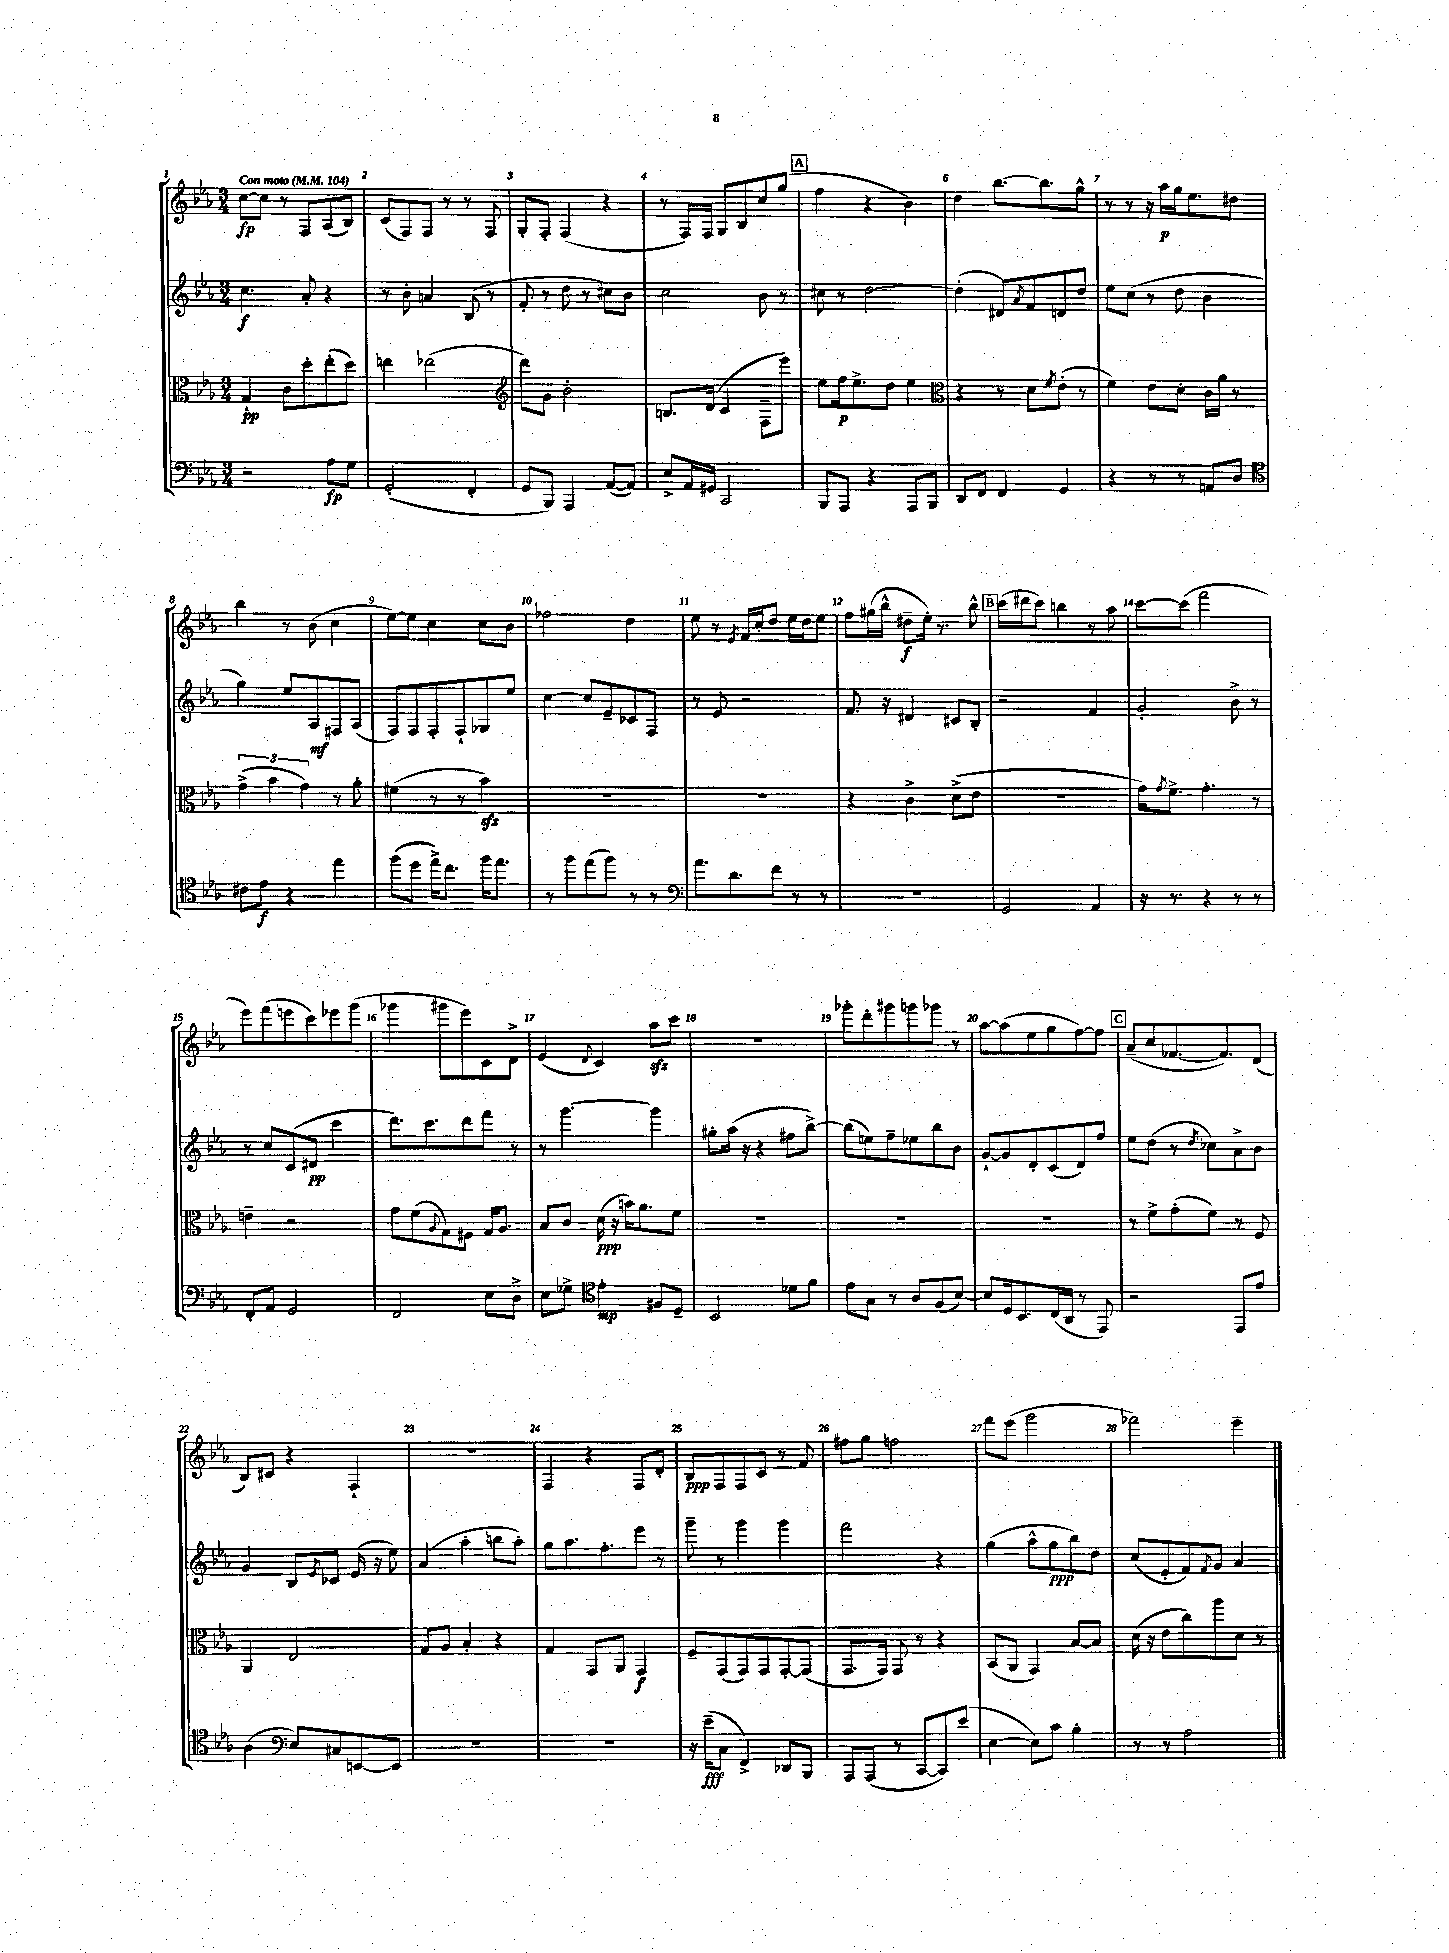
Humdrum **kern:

**kern	**dynam	**kern	**dynam	**kern	**dynam	**kern	**dynam
*part4	*part4	*part3	*part3	*part2	*part2	*part1	*part1
*staff4	*staff4	*staff3	*staff3	*staff2	*staff2	*staff1	*staff1
*clefF4	*	*clefC3	*	*clefG2	*	*clefG2	*
*k[b-e-a-]	*	*k[b-e-a-]	*	*k[b-e-a-]	*	*k[b-e-a-]	*
*M3/4	*	*M3/4	*	*M3/4	*	*M3/4	*
*MM104	*	*MM104	*	*MM104	*	*MM104	*
=1	=1	=1	=1	=1	=1	=1	=1
!	!	!	!	!	!	!LO:TX:a:B:t=Con moto	!
2r	.	4G`/	pp	4.cc\	f	[8cc\L	fp
.	.	.	.	.	.	8cc\J]	.
.	.	8c\L	.	.	.	8r	.
.	.	8dd'\	.	8a-'/	.	8F/L	.
8A-\L	fp	(8ee-'\	.	4r	.	(8A-/	.
8G\J	.	8dd\J)	.	.	.	8B-/J)	.
=2	=2	=2	=2	=2	=2	=2	=2
(2GG'/	.	4een\	.	8r	.	(8c/L	.
.	.	.	.	8b-'\	.	8F/)	.
.	.	(2ee-X\	.	4an/	.	8F/J	.
.	.	.	.	.	.	8r	.
4FF'/	.	.	.	(8B-/	.	8r	.
.	.	.	.	8r	.	8F/	.
=3	=3	=3	=3	=3	=3	=3	=3
*	*	*clefG2	*	*	*	*	*
8GG/L	.	8ddd\L)	.	8f'/	.	8G'/L	.
8BBB-/J)	.	8g\J	.	8r	.	8F'/J	.
4AAA-/	.	2b-'\	.	8dd\	.	(4F/	.
.	.	.	.	8r	.	.	.
([8AA-/L	.	.	.	8cc#X\L)	.	4r	.
8AA-/J])	.	.	.	8b-\J	.	.	.
=4	=4	=4	=4	=4	=4	=4	=4
8E-^/L	.	8.Bn/L	.	2cc\	.	8r	.
16AA-/L	.	.	.	.	.	16F/LL)	.
16GG#X/JJ	.	(16d/Jk	.	.	.	16F/JJ	.
2CC/	.	4c/	.	.	.	8G/L	.
.	.	.	.	.	.	8B-/	.
.	.	8F~\L	.	8b-\	.	8cc/	.
.	.	8eee-\J)	.	8r	.	(8gg/J	.
!!LO:REH:place=s1:t=A
=5	=5	=5	=5	=5	=5	=5	=5
8BBB-/L	.	8ee-\L	.	8cc#X\	.	4ff\	.
8AAA-/J	.	16ff\k	p	8r	.	.	.
.	.	8.ee-^\	.	.	.	.	.
4r	.	.	.	[2dd\	.	4r	.
.	.	8dd\J	.	.	.	.	.
8AAA-/L	.	4ee-\	.	.	.	4b-\)	.
8BBB-/J	.	.	.	.	.	.	.
=6	=6	=6	=6	=6	=6	=6	=6
*	*	*clefC3	*	*	*	*	*
8DD/L	.	4r	.	(4dd'\]	.	4dd\	.
8FF/J	.	.	.	.	.	.	.
4FF/	.	8r	.	8d#X/L)	.	[8.bb-\L	.
.	.	.	.	8qa-/	.	.	.
.	.	8d\L	.	8f/	.	.	.
.	.	.	.	.	.	8.bb-\]	.
.	.	8qf/	.	.	.	.	.
4GG/	.	(8e-'\J	.	8dn/	.	.	.
.	.	8r	.	8dd/J	.	8gg^^\J	.
=7	=7	=7	=7	=7	=7	=7	=7
4r	.	4f\)	.	8ee-\L	.	8r	.
.	.	.	.	(8cc\J	.	8r	.
8r	.	8e-\L	.	8r	.	16r	.
.	.	.	.	.	.	16aa-\LL	p
8r	.	8d'\J	.	8dd\	.	16gg\J	.
.	.	.	.	.	.	8.ee-\	.
8AAn/L	.	16c\LL	.	4b-\	.	.	.
.	.	16a-\JJ	.	.	.	.	.
8D/J	.	8r	.	.	.	8dd#X\J	.
!!LO:LB:g=z
=8	=8	=8	=8	=8	=8	=8	=8
*clefC4	*	*	*	*	*	*	*
8c#X\L	.	(6g^\	.	4gg\)	.	4bb-\	.
8e-\J	f	.	.	.	.	.	.
.	.	6b-\	.	.	.	.	.
4r	.	.	.	8ee-/L	.	8r	.
.	.	6g\)	.	.	.	.	.
.	.	.	.	8A-/	mf	(8b-\	.
4ee-\	.	8r	.	8F#X/	.	4cc\	.
.	.	8a-'\	.	(8A-/J	.	.	.
=9	=9	=9	=9	=9	=9	=9	=9
(8ff\L	.	(4f#X\	.	8F/L)	.	[8ee-\L)	.
8dd\J	.	.	.	8F/	.	8ee-\J]	.
16ee-^\KL)	.	8r	.	8F'/	.	4cc\	.
8.cc\J	.	.	.	.	.	.	.
.	.	8r	.	8F`/	.	.	.
16ff\KL	.	4b-zz\)	.	8G-X/	.	8cc\L	.
8.ee-\J	.	.	.	.	.	.	.
.	.	.	.	8ee-/J	.	8b-\J	.
=10	=10	=10	=10	=10	=10	=10	=10
8r	.	2.r	.	[4cc\	.	2ff-X\	.
8ff\L	.	.	.	.	.	.	.
(8ee-\	.	.	.	8cc/L]	.	.	.
8ff\J)	.	.	.	8e-~/	.	.	.
8r	.	.	.	8c-X/	.	4dd\	.
8r	.	.	.	8F/J	.	.	.
=11	=11	=11	=11	=11	=11	=11	=11
*clefF4	*	*	*	*	*	*	*
8.a-\L	.	2.r	.	8r	.	8ee-\	.
.	.	.	.	8e-/	.	8r	.
8.d\	.	.	.	.	.	.	.
.	.	.	.	.	.	8qe-/	.
.	.	.	.	2r	.	16f/LL	.
.	.	.	.	.	.	16cc'/J	.
8f\J	.	.	.	.	.	8dd/J	.
8r	.	.	.	.	.	16ee-\LL	.
.	.	.	.	.	.	16dd\J	.
8r	.	.	.	.	.	8ee-\J	.
=12	=12	=12	=12	=12	=12	=12	=12
2.r	.	4r	.	8.f/	.	8ff\L	.
.	.	.	.	.	.	(16gg#X\L	.
.	.	.	.	16r	.	16bb-^^\JJ	.
.	.	4c^\	.	4d#X/	.	8dd#X~\L	f
.	.	.	.	.	.	16ee-'\Jk)	.
.	.	.	.	.	.	8.r	.
.	.	(8d^\L	.	8c#X/L	.	.	.
.	.	8e-\J	.	8B-'/J	.	8bb-^^\	.
!!LO:REH:place=s1:t=B
=13	=13	=13	=13	=13	=13	=13	=13
2GG/	.	2.r	.	2r	.	(16ccc\LL	.
.	.	.	.	.	.	16ddd#X\J	.
.	.	.	.	.	.	8ccc\J)	.
.	.	.	.	.	.	4bbn\	.
4AA-/	.	.	.	4f/	.	8r	.
.	.	.	.	.	.	8aa-\	.
=14	=14	=14	=14	=14	=14	=14	=14
16r	.	16g\KL)	.	2g'/	.	[8ccc\L	.
.	.	8qg/	.	.	.	.	.
8.r	.	8.f^\J	.	.	.	.	.
.	.	.	.	.	.	(8ccc\J]	.
4r	.	4.g'\	.	.	.	2fff\	.
8r	.	.	.	8b-^\	.	.	.
8r	.	8r	.	8r	.	.	.
!!LO:LB:g=z
=15	=15	=15	=15	=15	=15	=15	=15
8FF'/L	.	4en~\	.	8r	.	8eee-\L)	.
8AA-/J	.	.	.	8cc/L	.	(8fff\	.
2GG/	.	2r	.	(8c/	.	8eeen\	.
.	.	.	.	8d#X/J	pp	8ccc\)	.
.	.	.	.	4ccc\	.	8eee-X\	.
.	.	.	.	.	.	(8ggg\J	.
=16	=16	=16	=16	=16	=16	=16	=16
2FF/	.	8g\L	.	8.ddd\L)	.	4ggg-X\	.
.	.	(8f\	.	.	.	.	.
.	.	.	.	8.ccc\	.	.	.
.	.	8qqA-/	.	.	.	.	.
.	.	8G\)	.	.	.	8ggg#X\L	.
.	.	8F#X\J	.	8ddd\	.	8eee-\)	.
8E-\L	.	16G/KL	.	8fff\J	.	8c\	.
.	.	8.A-/J	.	.	.	.	.
8D^\J	.	.	.	8r	.	8d^\J	.
=17	=17	=17	=17	=17	=17	=17	=17
8E-\L	.	8B-/L	.	8r	.	(4e-/	.
8G-X^\J	.	8c/J	.	[4.ggg\	.	.	.
*clefC4	*	*	*	*	*	*	*
.	.	.	.	.	.	8qqd/	.
4e-'\	mp	(16d\	ppp	.	.	4c/)	.
.	.	16r	.	.	.	.	.
.	.	16bn\KL)	.	.	.	.	.
.	.	8.a-\	.	.	.	.	.
8F#X/L	.	.	.	4ggg\]	.	8aa-zz\L	.
8D~/J	.	8f\J	.	.	.	8ccc\J	.
=18	=18	=18	=18	=18	=18	=18	=18
2BB-/	.	2.r	.	8gg#X'\L	.	2.r	.
.	.	.	.	(16aa-\Jk	.	.	.
.	.	.	.	16r	.	.	.
.	.	.	.	4r	.	.	.
8d-X\L	.	.	.	8ff#X\L	.	.	.
8f\J	.	.	.	[8bb-^\J)	.	.	.
=19	=19	=19	=19	=19	=19	=19	=19
8e-\L	.	2.r	.	(8bb-\L]	.	8ggg-X'\L	.
8G\J	.	.	.	8een\)	.	8ddd'\	.
8r	.	.	.	8ff~\	.	8ggg#X\	.
8A-/L	.	.	.	8ee-X\	.	8gggn\	.
(8F/	.	.	.	8bb-\	.	8ggg-X\J	.
[8B-/J)	.	.	.	8b-\J	.	8r	.
=20	=20	=20	=20	=20	=20	=20	=20
8B-/L]	.	2.r	.	[8g`/L	.	[8aa-\L	.
16D/k	.	.	.	8g/]	.	(8aa-\]	.
8.BB-/	.	.	.	.	.	.	.
.	.	.	.	8d'/	.	8ee-\	.
(16C/L	.	.	.	(8c/	.	8gg\	.
16AA-/JJ	.	.	.	.	.	.	.
8r	.	.	.	8d/)	.	[8ff\)	.
8EE-/)	.	.	.	8ff/J	.	8ff\J]	.
!!LO:REH:place=s1:t=C
=21	=21	=21	=21	=21	=21	=21	=21
2r	.	8r	.	8ee-\L	.	(8a-~/L	.
.	.	8f^\L	.	(8dd\J	.	8cc/	.
.	.	(8g'\	.	8r	.	[8.f-X/	.
.	.	.	.	8qdd/	.	.	.
.	.	8f\J)	.	8cc-X\L)	.	.	.
.	.	.	.	.	.	8.f-/])	.
8EE-/L	.	8r	.	8a-^\	.	.	.
8e-/J	.	8F/	.	8b-\J	.	(8d/J	.
!!LO:LB:g=z
=22	=22	=22	=22	=22	=22	=22	=22
(4A-\	.	4AA-/	.	4g/	.	8B-/L)	.
.	.	.	.	.	.	8c#X/J	.
*clefF4	*	*	*	*	*	*	*
8E-/L)	.	2E-/	.	8B-/L	.	4r	.
.	.	.	.	8qe-/	.	.	.
8C#X/	.	.	.	8c-X/J	.	.	.
[8EEn/	.	.	.	(16e-/	.	4F`/	.
.	.	.	.	16r	.	.	.
8EE/J]	.	.	.	8ee-\)	.	.	.
=23	=23	=23	=23	=23	=23	=23	=23
2.r	.	8G/L	.	(4a-/	.	2.r	.
.	.	8A-/J	.	.	.	.	.
.	.	4B-'/	.	4aa-'\	.	.	.
.	.	4r	.	8bbn\L	.	.	.
.	.	.	.	8aa-'\J)	.	.	.
=24	=24	=24	=24	=24	=24	=24	=24
2.r	.	4G/	.	8gg\L	.	4F/	.
.	.	.	.	8.aa-\	.	.	.
.	.	8GG/L	.	.	.	4r	.
.	.	.	.	8.ff'\	.	.	.
.	.	8AA-/J	.	.	.	.	.
.	.	4GG/	f	8eee-\J	.	8F/L	.
.	.	.	.	8r	.	8d'/J	.
=25	=25	=25	=25	=25	=25	=25	=25
16r	.	8F~/L	.	8ggg~\	.	8B-/L	ppp
(16e-~\KL	fff	.	.	.	.	.	.
8C\J	.	(8GG/	.	8r	.	8F/	.
4FF^/)	.	8GG/)	.	4ggg\	.	8F/	.
.	.	8GG/	.	.	.	8c/J	.
8DD-X/L	.	[8GG'/	.	4ggg\	.	8r	.
8BBB-/J	.	(8GG/J]	.	.	.	8f/	.
=26	=26	=26	=26	=26	=26	=26	=26
8AAA-/L	.	8.GG/L	.	2fff\	.	8ff#X\L	.
(8AAA-/J	.	.	.	.	.	8gg\J	.
.	.	16GG/Jk)	.	.	.	.	.
8r	.	8GG/	.	.	.	2ffn\	.
[8CC/L	.	8r	.	.	.	.	.
8CC/])	.	4r	.	4r	.	.	.
(8e-/J	.	.	.	.	.	.	.
=27	=27	=27	=27	=27	=27	=27	=27
[4E-\	.	(8BB-/L	.	(4gg\	.	8fff\L	.
.	.	8AA-/J	.	.	.	(8eee-\J	.
8E-\L])	.	4GG/)	.	8aa-^^\L	.	2ggg\	.
8c\J	.	.	.	8gg\	ppp	.	.
4B-'\	.	[8B-/L	.	8bb-\)	.	.	.
.	.	8B-/J]	.	8dd\J	.	.	.
=28	=28	=28	=28	=28	=28	=28	=28
8r	.	(16d\	.	(8cc/L	.	2fff-X\)	.
.	.	16r	.	.	.	.	.
8r	.	8e-\L	.	8e-'/	.	.	.
2A-\	.	8cc\)	.	8f/)	.	.	.
.	.	.	.	8qf/	.	.	.
.	.	8aa-\	.	8g/J	.	.	.
.	.	8d\J	.	4a-/	.	4eee-~\	.
.	.	8r	.	.	.	.	.
==	==	==	==	==	==	==	==
*-	*-	*-	*-	*-	*-	*-	*-
